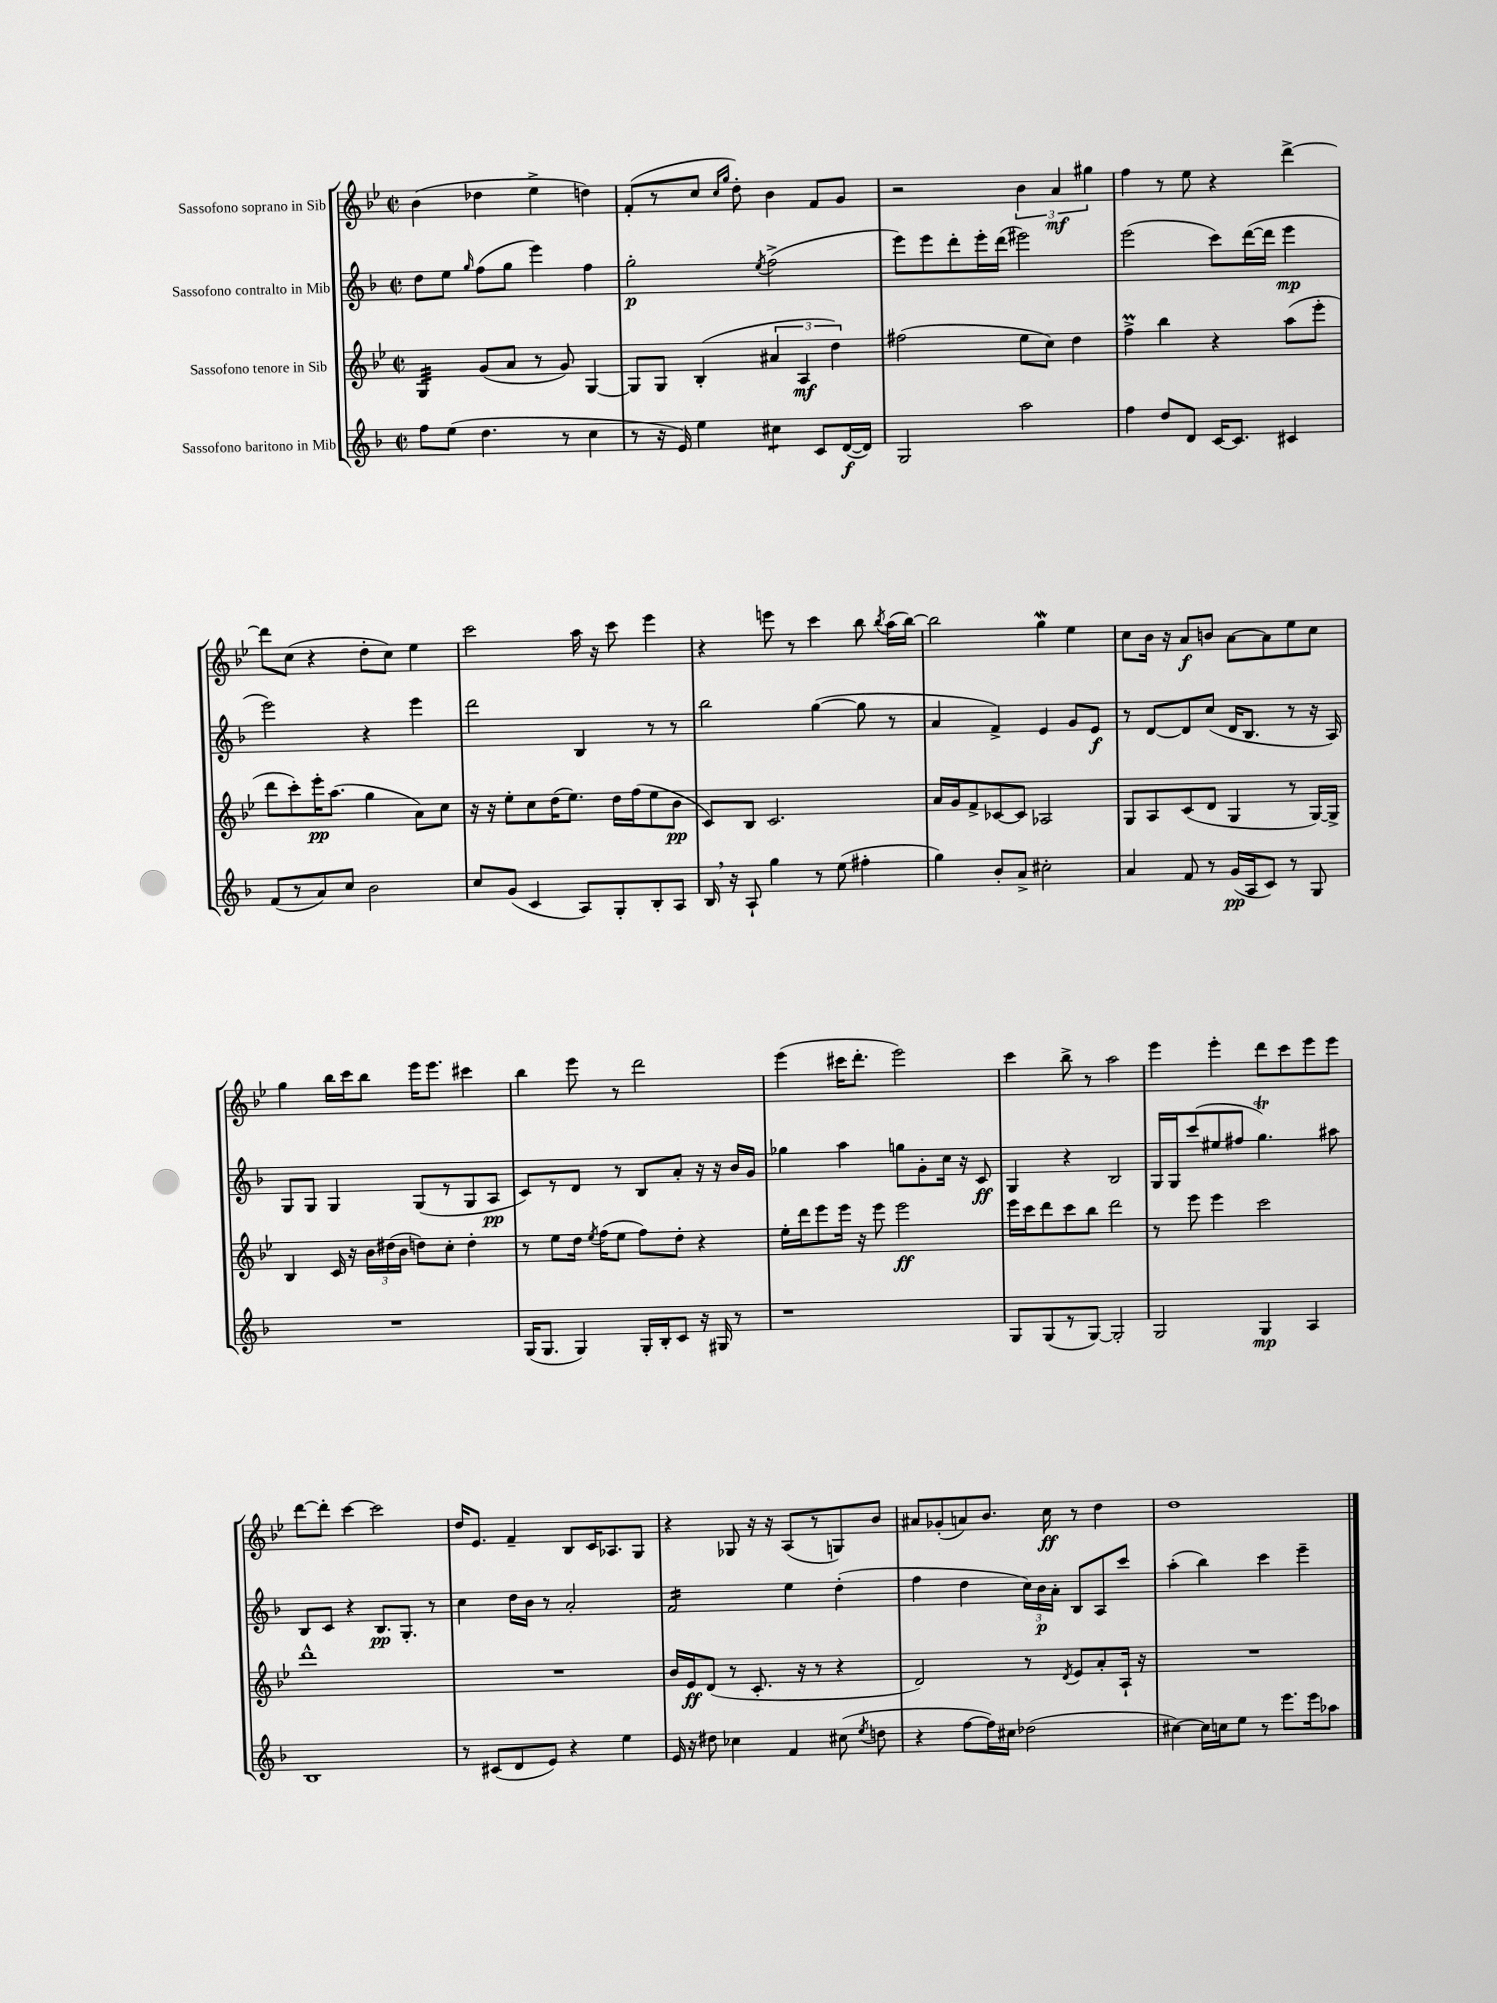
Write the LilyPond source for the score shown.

<<
\new StaffGroup <<
\new Staff = "s0" \with { instrumentName = "Sassofono soprano in Sib" } {
    \clef treble \key bes \major \defaultTimeSignature \time 2/2
    \autoBeamOff bes'4( des''4 ees''4-> d''4) |
    f'8[-.( r8 c''8] \grace { c''16[ g''16] } d''8-.) bes'4 f'8[ g'8] |
    r2 \tuplet 3/2 { bes'4 a'4\mf gis''4 } |
    f''4 r8 ees''8 r4 d'''4~-> |
    d'''8[ c''8]( r4 d''8[-. c''8]) ees''4 |
    c'''2 a''16 r16 c'''8 ees'''4 |
    r4 e'''8 r8 c'''4 bes''8 \acciaccatura { bes''8 } a''16[( bes''16]~) |
    bes''2 g''4\mordent ees''4 |
    c''8[ bes'16] r16 a'8[\f b'8] a'8[~ a'8 ees''8 c''8] |
    g''4 bes''16[ c'''16 bes''8] ees'''16[ ees'''8.] cis'''4 |
    bes''4 ees'''8 r8 d'''2 |
    ees'''4( cis'''16[ d'''8.]-. ees'''2) |
    c'''4 bes''8-> r8 a''2 |
    ees'''4 ees'''4-. d'''8[ c'''8 ees'''8 ees'''8] |
    d'''8[~ d'''8]-. c'''4~ c'''2 |
    d''16[ ees'8.] f'4-- bes8[ c'16 aes8. g8] |
    r4 ges8 r16 r16 a8[( r8 g8) bes'8] |
    ais'8[ ges'8-.( a'8) bes'8.] c''16\ff r8 d''4 |
    d''1 \bar "|." |
}
\new Staff = "s1" \with { instrumentName = "Sassofono contralto in Mib" } {
    \clef treble \key f \major \defaultTimeSignature \time 2/2
    \autoBeamOff d''8[ e''8] \grace { g''16 } f''8[( g''8] e'''4) f''4 |
    g''2-.\p \acciaccatura { e''8 } f''2->( |
    e'''8[) e'''8 d'''8-. e'''16-. d'''16]( eis'''2) |
    e'''2( c'''8[) d'''16~( d'''16] e'''4\mp |
    e'''2) r4 e'''4 |
    d'''2 bes4 r8 r8 |
    bes''2 g''4~( g''8 r8 |
    a'4 f'4->) e'4 g'8[ e'8]\f |
    r8 d'8[~ d'8 c''8]( d'16[ bes8.] r8 r16 a16) |
    g8[ g8] g4 g8[( r8 g8 a8]\pp |
    c'8[) r8 d'8] r8 bes8[ a'8]-. r16 r16 bes'16[ g'16] |
    ges''4 a''4 g''8[ g'8-. c''16] r16 c'8\ff |
    g4 r4 bes2 |
    g16[ g16 c'''8( eis''8 fis''8] g''4.\trill) ais''8 |
    bes8[ c'8] r4 bes8.[\pp g8.]-. r8 |
    c''4 d''16[ bes'16] r8 a'2-. |
    f'2:16 e''4 d''4-.( |
    f''4 d''4 \tuplet 3/2 { c''16[) bes'16\p a'16]-. } bes8[ a8 c'''8] |
    a''4-.( bes''4) c'''4 e'''4-- \bar "|." |
}
\new Staff = "s2" \with { instrumentName = "Sassofono tenore in Sib" } {
    \clef treble \key bes \major \defaultTimeSignature \time 2/2
    \autoBeamOff g4:32 g'8[( a'8] r8 g'8) g4~ |
    g8[ g8] bes4-.( \tuplet 3/2 { ais'4 a4\mf d''4) } |
    fis''2( ees''8[ c''8]) d''4 |
    f''4->\prall bes''4 r4 a''8[( ees'''8]-. |
    d'''8[ c'''8-.) ees'''16-.\pp a''8.]( g''4 a'8[) c''8] |
    r16 r16 ees''8[-. c''8 d''16( ees''8.]) d''16[ f''16( ees''8 bes'8]\pp |
    c'8[) bes8] c'2. |
    a'16[ g'16 f'8-> ces'8~ ces'8] aes2 |
    g8[ a8 c'8( d'8] g4 r8 g16[~) g16]-> |
    bes4 c'16 r16 \tuplet 3/2 { bes'16[ dis''16( bes'16] } d''8[) c''8]-. d''4-. |
    r8 ees''8[ d''16] \acciaccatura { ees''8 } f''16[( ees''8] f''8[) d''8]-. r4 |
    ees''16[-. d'''16 ees'''8 ees'''16] r16 ees'''8 ees'''2\ff |
    ees'''16[ c'''16 d'''8 c'''8 bes''8] d'''2 |
    r8 ees'''8 ees'''4 c'''2 |
    d'''1-^ |
    R1 |
    bes'16[ ees'16\ff d'8]( r8 c'8.-. r16 r8 r4 |
    d'2) r8 \acciaccatura { d'8 } ees'8[ a'8-. a16]-! r16 |
    R1 \bar "|." |
}
\new Staff = "s3" \with { instrumentName = "Sassofono baritono in Mib" } {
    \clef treble \key f \major \defaultTimeSignature \time 2/2
    \autoBeamOff f''8[ e''8]( d''4. r8 c''4 |
    r8 r16 e'16) e''4 cis''4:8 c'8[ d'16~\f( d'16]) |
    g2 a''2 |
    f''4 d''8[ d'8] c'16[~ c'8.] cis'4 |
    f'8[( r8 a'8) c''8] bes'2 |
    c''8[ g'8]( c'4 a8[) g8-. bes8-. a8] |
    bes16 \breathe r16 a8-! g''4 r8 e''8( fis''4-. |
    g''4) bes'8[-. a'8]-> cis''2-. |
    a'4 f'8 r8 g'16[\pp( a16 c'8]) r8 g8 |
    R1 |
    g16[( g8.] g4) g16[-. bes16-. c'8] r16 gis16 r8 |
    r1 |
    g8[ g8( r8 g8]~) g2-. |
    g2 g4\mp a4 |
    bes1 |
    r8 cis'8[( d'8 e'8]) r4 e''4 |
    e'16 r16 dis''8 ces''4 f'4 cis''8( \acciaccatura { e''8 } d''8 |
    r4 f''8[~ f''16) cis''16] des''2( |
    cis''4~) cis''16[ c''16 e''8] r8 e'''8.[ e'''16 aes''8] \bar "|." |
}
>>
>>
\layout { \context { \Score \remove "Bar_number_engraver" } }
